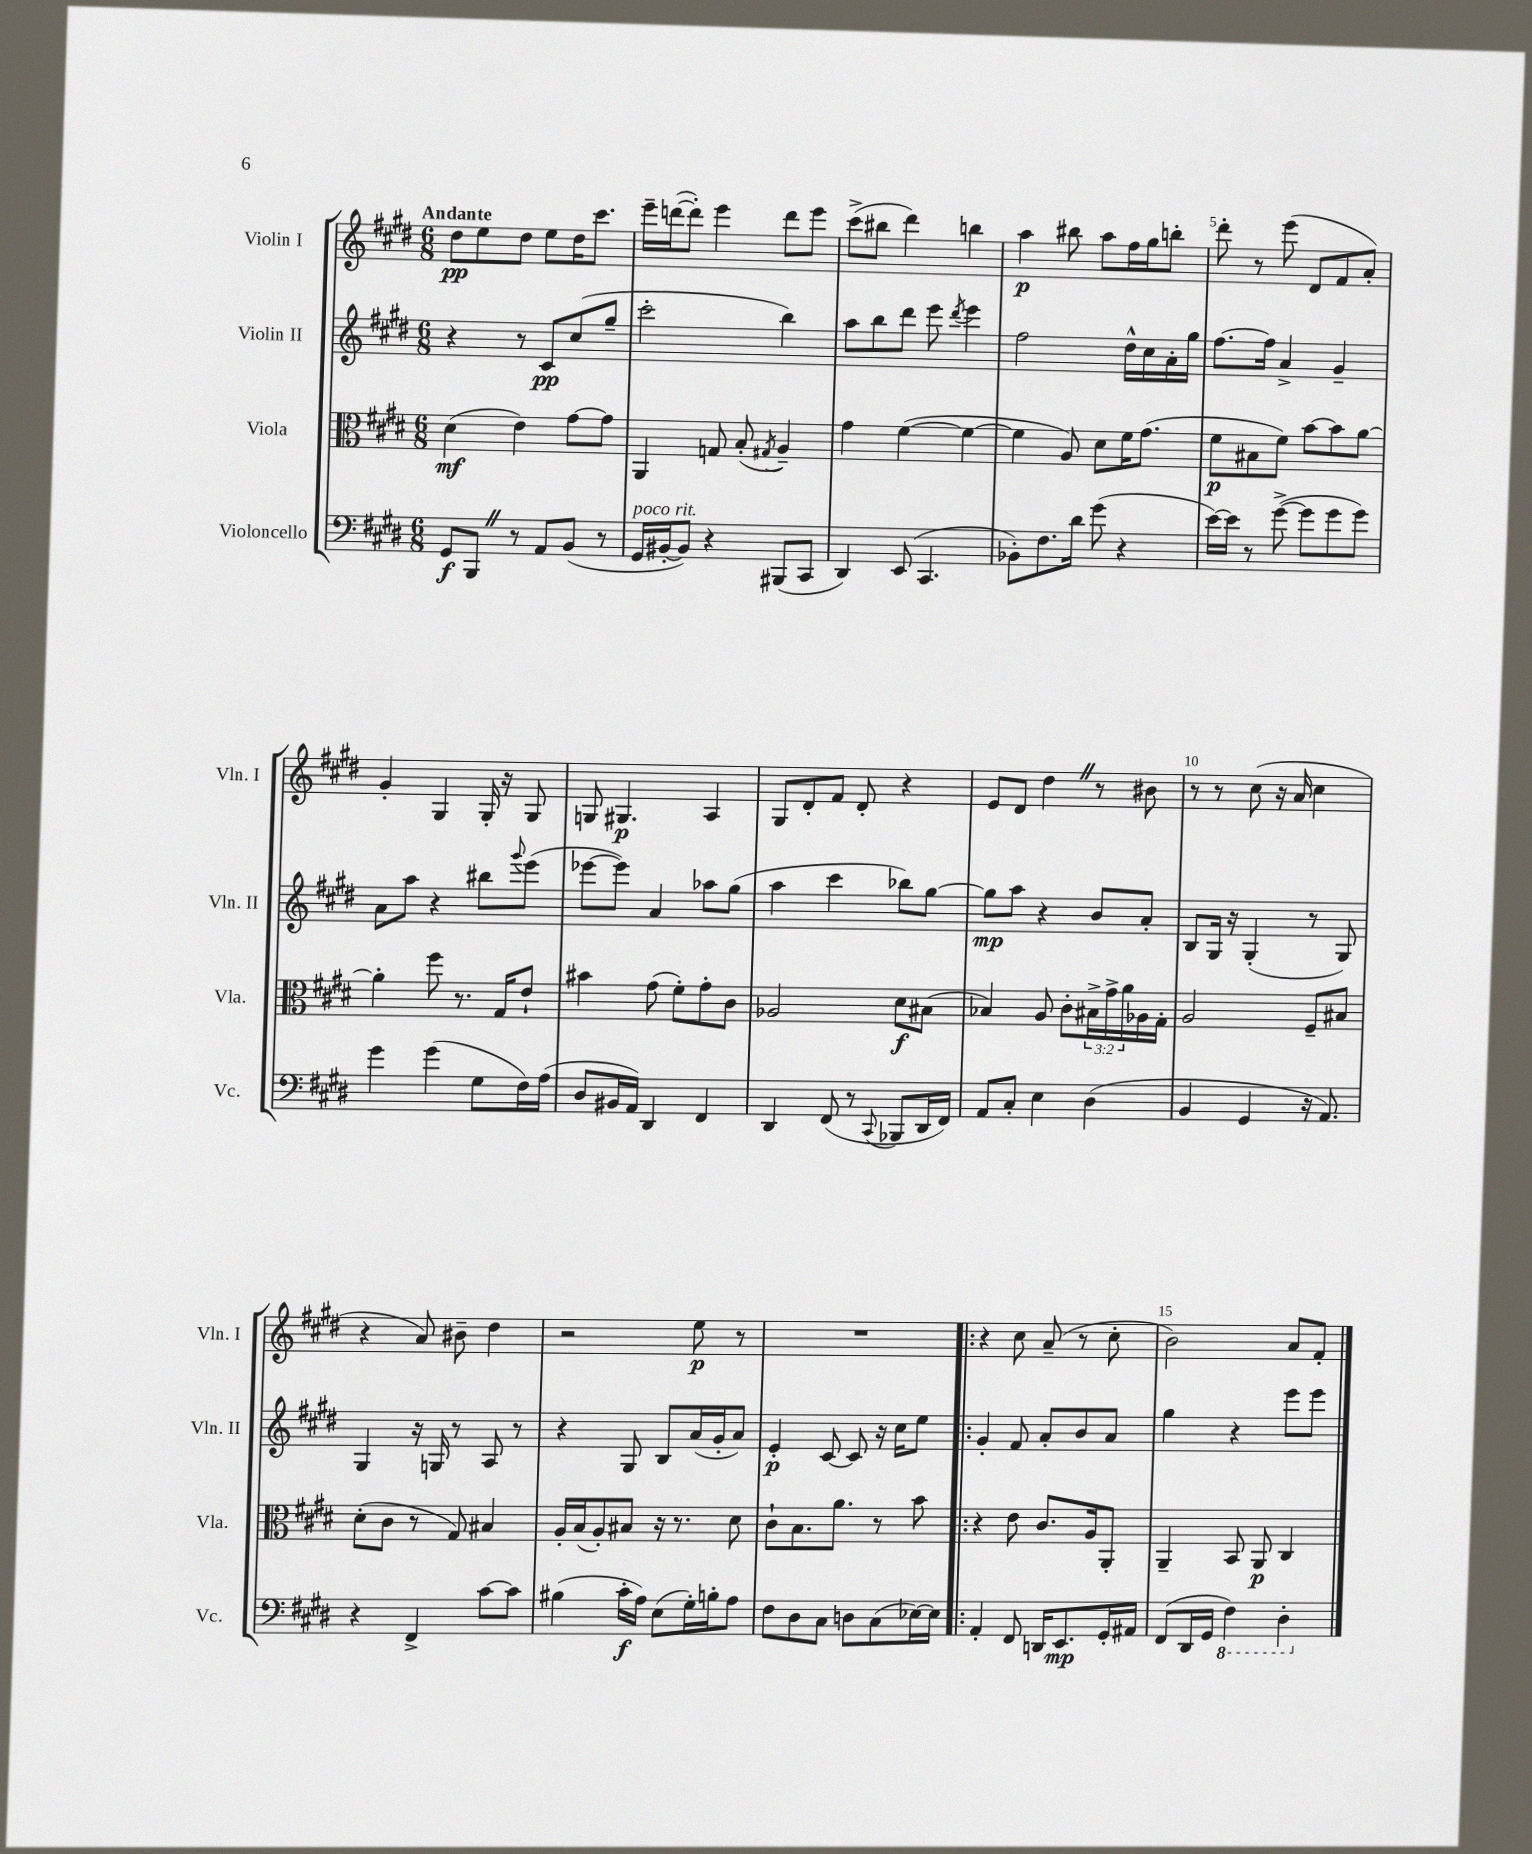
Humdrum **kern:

**kern	**kern	**kern	**kern
*staff4	*staff3	*staff2	*staff1
*clefF4	*clefC3	*clefG2	*clefG2
*k[f#c#g#d#]	*k[f#c#g#d#]	*k[f#c#g#d#]	*k[f#c#g#d#]
*M6/8	*M6/8	*M6/8	*M6/8
8GG#	(4d#	4r	8dd#
8BBB	.	.	8ee
8r	4e)	8r	8dd#
8AA	.	8c#	8ee
(8BB	[8g#	(8cc#	16dd#
.	.	.	8.ccc#
8r	8g#]	8gg#~	.
=	=	=	=
16GG#	4AA	2ccc#'	16eee~
[16BB#'	.	.	([16ddd
8BB#])	.	.	8ddd'])
4r	8G	.	4eee
.	(8B'	.	.
.	8qG#	.	.
(8BBB#	4A~)	4bb)	8ddd
8CC#	.	.	8eee
=	=	=	=
4DD#)	4g#	8aa	(8ccc#^
.	.	8bb	8bb#
(8EE	([4f#	8ddd#	4ddd#)
4.CC#	.	8eee	.
.	.	8qddd#	.
.	4f#_	4eee	4bb
=	=	=	=
8BB-')	4f#]	2ff#	4aa
8.F#	.	.	.
.	8A)	.	8bb#
16d#	.	.	.
(8g#	8d#	.	8aa
4r	16f#	16dd#^^	16ff#
.	(8.g#	16cc#	16gg#
.	.	16a'	8bb'
.	.	16gg#	.
=	=	=	=
[16e)	8f#	[8.ff#	8ddd#'
16e]	.	.	.
8r	8B#	.	8r
.	.	16ff#]	.
([8g#^	8f#)	4a^	(8eee
8g#]	[8b	.	8d#
8g#	8b]	4g#~	8f#
8g#)	[8a	.	8a')
=	=	=	=
4g#	4a']	8a	4g#'
.	.	8aa	.
(4g#	8ff#	4r	4G#
.	8.r	.	.
8G#	.	8bb#	16G#'
.	16G#	.	16r
.	.	8qqggg#	.
16F#)	8e`	(8eee	8G#
(16A	.	.	.
=	=	=	=
8D#	4b#	[8eee-	8G
16BB#	.	8eee-])	4.G#
16AA)	.	.	.
4DD#	(8g#	4a	.
.	8f#')	.	.
4FF#	8g#'	8aa-	4A
.	8c#	(8gg#	.
=	=	=	=
4DD#	2A-	4aa	8G#
.	.	.	8d#'
(8FF#	.	4ccc#	8f#
8r	.	.	8d#'
8qqCC#	.	.	.
8BBB-	8d#	8bb-)	4r
16DD#	(8B#	[8gg#	.
16FF#)	.	.	.
=	=	=	=
8AA	4B-)	8gg#]	8e
8C#'	.	8aa	8d#
4E	8A	4r	4dd#
.	8c#'	.	.
(4D#	24B#^	8b	8r
.	24g#^	.	.
.	24a	.	.
.	16A-	8a'	8b#
.	16G#'	.	.
=	=	=	=
4BB	2A	8B	8r
.	.	16G#	8r
.	.	16r	.
4GG#	.	(4G#'	(8cc#
.	.	.	16r
.	.	.	16a
16r	8F#~	8r	4cc#
8.AA)	.	.	.
.	8B#	8G#)	.
=	=	=	=
4r	(8d#'	4G#	4r
.	8c#	.	.
4FF#^	8r	16r	8a)
.	.	16G	.
.	8G#)	8r	8b#~
[8c#	4B#	8A	4dd#
8c#]	.	8r	.
=	=	=	=
(4B#	16A'	4r	2r
.	(16B	.	.
.	8A')	.	.
16c#'	8B#	8G#	.
16A)	.	.	.
(8E	16r	8B	.
.	8.r	.	.
16G#')	.	(16a	8ee
16B'	.	16g#'	.
8A	8d#	8a)	8r
=	=	=	=
8F#	8c#`	4e'	2.r
8D#	8.B	.	.
8C#	.	[8c#	.
.	8.a	.	.
8D	.	8c#]	.
(8C#	8r	16r	.
.	.	16cc#	.
[16E-)	8b	8ee	.
16E-]	.	.	.
=!|:	=!|:	=!|:	=!|:
4AA'	4r	4g#'	4r
8FF#	8e	8f#	8cc#
16DD	8.c#	8a'	(8a~
8.EE	.	.	.
.	.	8b	8r
.	16A	.	.
16GG#'	8AA'	8a	8cc#'
16AA#	.	.	.
=	=	=	=
(8FF#	4AA~	4gg#	2b)
16DD#	.	.	.
16GG#	.	.	.
4FF#)	8BB	4r	.
.	8AA	.	.
4DD#'	4C#	8eee	8a
.	.	8eee	8f#'
==	==	==	==
*-	*-	*-	*-
